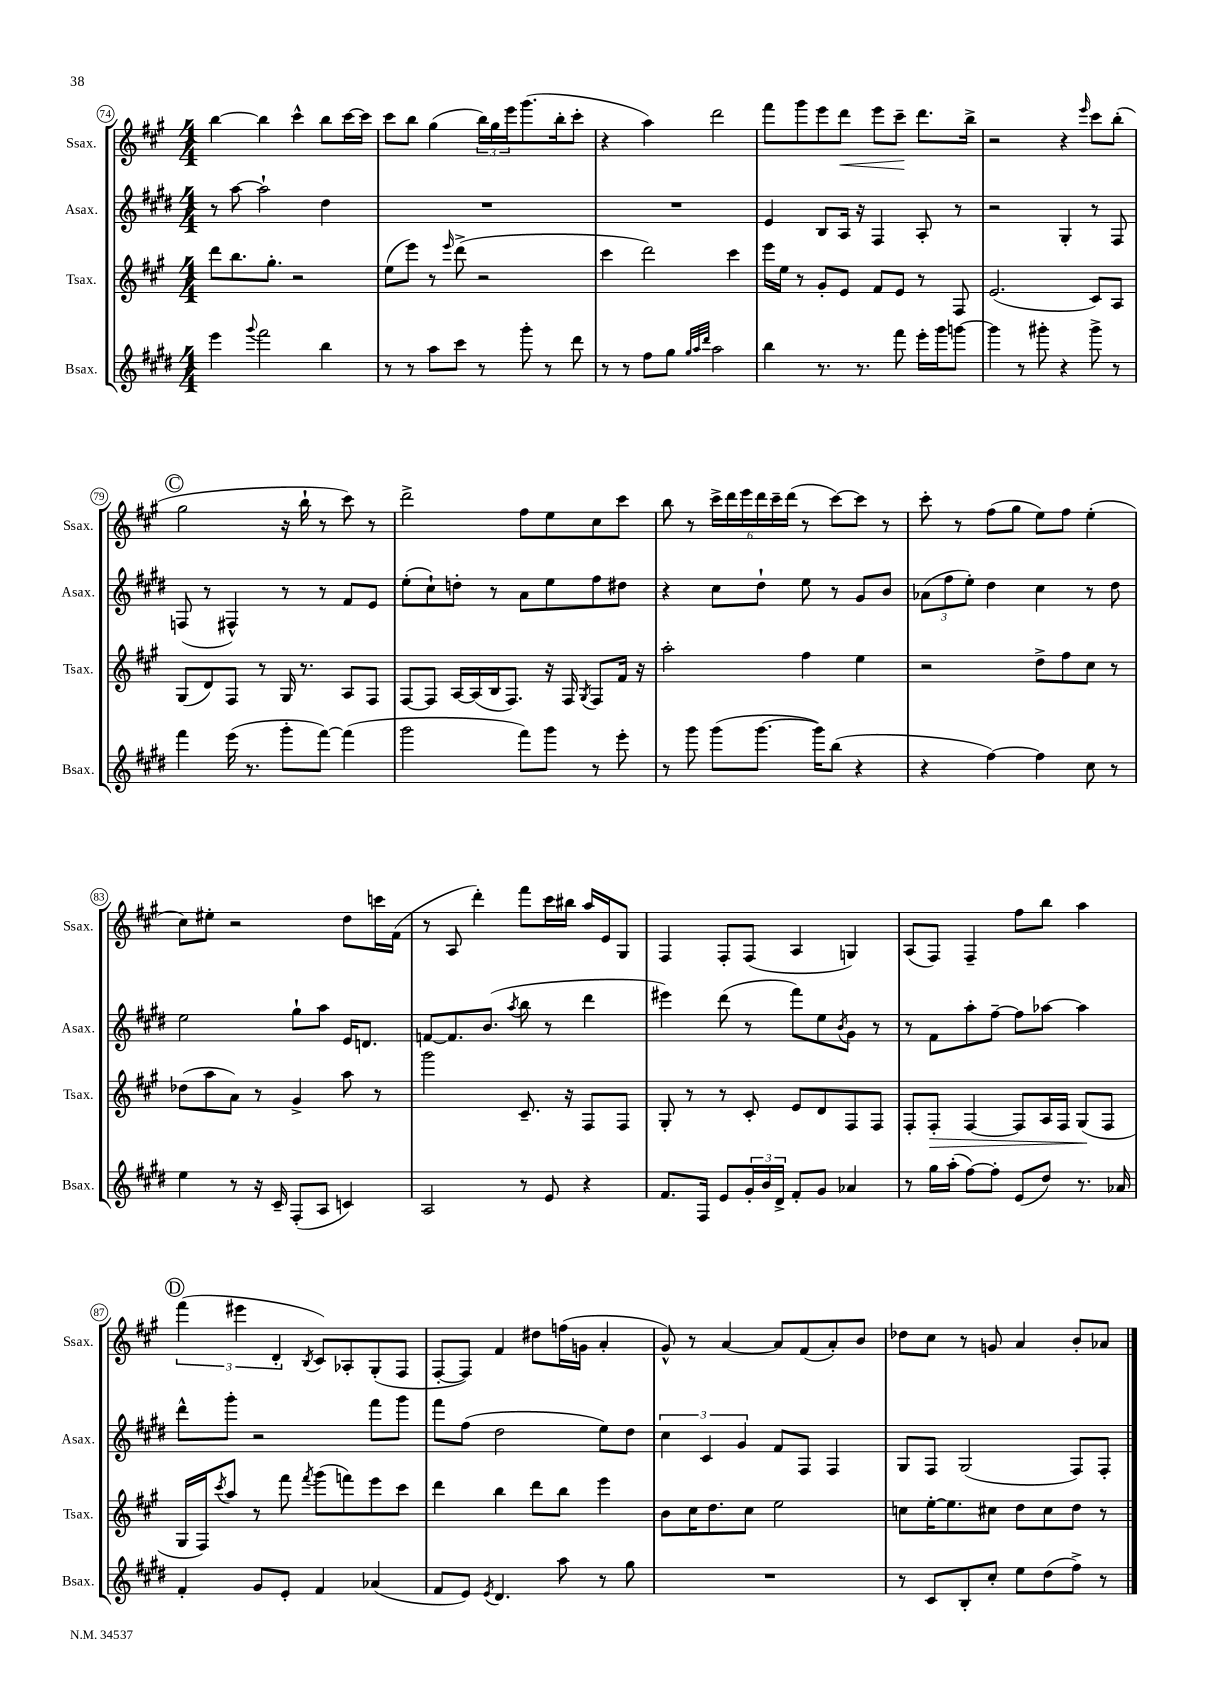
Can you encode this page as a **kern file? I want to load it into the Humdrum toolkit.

**kern	**kern	**dynam	**kern	**kern	**dynam
*part4	*part3	*part3	*part2	*part1	*part1
*staff4	*staff3	*staff3	*staff2	*staff1	*staff1
*I"Bsax.	*I"Tsax.	*	*I"Asax.	*I"Ssax.	*
*I'Bsax.	*I'Tsax.	*	*I'Asax.	*I'Ssax.	*
*clefG2	*clefG2	*	*clefG2	*clefG2	*
*k[f#c#g#d#]	*k[f#c#g#]	*	*k[f#c#g#d#]	*k[f#c#g#]	*
*M4/4	*M4/4	*	*M4/4	*M4/4	*
=74	=74	=74	=74	=74	=74
4eee\	8ddd\L	.	8r	[4bb\	.
.	8.bb\	.	[8aa\	.	.
8qqggg#/	.	.	.	.	.
2fff#\	.	.	2aa`\]	4bb\]	.
.	8.gg#'\J	.	.	.	.
.	2r	.	.	4ccc#^^\	.
4bb\	.	.	4dd#\	8bb\L	.
.	.	.	.	[16ccc#\L	.
.	.	.	.	16ccc#\JJ]	.
=75	=75	=75	=75	=75	=75
8r	(8ee\L	.	1r	8ccc#\L	.
8r	8eee\J)	.	.	8bb\J	.
8aa\L	8r	.	.	(4gg#\	.
.	16qqeee/	.	.	.	.
8ccc#\J	(8ddd^\	.	.	.	.
8r	2r	.	.	24bb\LL)	.
.	.	.	.	24gg#\	.
.	.	.	.	24eee\J	.
8ggg#'\	.	.	.	(8.ggg#\	.
8r	.	.	.	.	.
.	.	.	.	16bb'\k	.
8ddd#\	.	.	.	8ccc#'\J	.
=76	=76	=76	=76	=76	=76
8r	4ccc#\	.	1r	4r	.
8r	.	.	.	.	.
8ff#\L	2ddd\)	.	.	4aa\)	.
8gg#\J	.	.	.	.	.
32qqgg#/LLL	.	.	.	.	.
32qqaa/	.	.	.	.	.
32qqddd#/JJJ	.	.	.	.	.
2aa\	.	.	.	2ddd\	.
.	4ccc#\	.	.	.	.
=77	=77	=77	=77	=77	=77
4bb\	16eee\LL	.	4e/	8fff#\L	.
.	16ee\JJ	.	.	.	.
.	8r	.	.	8ggg#\	.
8.r	8g#'/L	.	8B/L	8eee\	.
!	!	!	!	!	!LO:HP:b
.	8e/J	.	16A/Jk	8ddd\J	<
8.r	.	.	16r	.	.
.	8f#/L	.	4F#/	8eee\L	.
8fff#\	8e/J	.	.	8ccc#~\J	.
16eee'\LL	8r	.	8A'/	8.ddd\L	[
16ggg#\J	.	.	.	.	.
[8gggn\J	8F#/	.	8r	.	.
.	.	.	.	16bb^\Jk	.
=78	=78	=78	=78	=78	=78
4ggg\]	(2.e/	.	2r	2r	.
8r	.	.	.	.	.
8ggg#X'\	.	.	.	.	.
4r	.	.	4G#'/	4r	.
.	.	.	.	16qqeee/	.
8ggg#^\	8c#/L)	.	8r	8ccc#\L	.
8r	8A/J	.	8F#/	(8bb'\J	.
!!LO:LB:g=z
!!LO:REH:place=s1:t=C
=79	=79	=79	=79	=79	=79
4fff#\	(8G#/L	.	(8Fn/	2gg#\	.
.	8d/)	.	8r	.	.
(16eee\	8F#/J	.	4F#X^^/)	.	.
8.r	.	.	.	.	.
.	8r	.	.	.	.
8ggg#'\L	16G#/	.	8r	16r	.
.	8.r	.	.	16bb`\	.
[8fff#\J)	.	.	8r	8r	.
(4fff#\]	8A/L	.	8f#/L	8ccc#\)	.
.	8F#/J	.	8e/J	8r	.
=80	=80	=80	=80	=80	=80
2ggg#\	[8F#/L	.	(8ee'\L	2ddd^\	.
.	8F#/J]	.	8cc#`\)	.	.
.	[16A/LL	.	8ddn'\J	.	.
.	(16A/]	.	.	.	.
.	16B/J	.	8r	.	.
.	8.F#/J)	.	.	.	.
8fff#\L)	.	.	8a\L	8ff#\L	.
8ggg#\J	16r	.	8ee\	8ee\	.
.	16F#/	.	.	.	.
.	8qG#/	.	.	.	.
8r	8F#/L	.	8ff#\	8cc#\	.
8eee'\	16f#/Jk	.	8dd#X\J	8ccc#\J	.
.	16r	.	.	.	.
=81	=81	=81	=81	=81	=81
8r	2aa'\	.	4r	8bb\	.
8ggg#\	.	.	.	8r	.
(8ggg#\L	.	.	8cc#\L	24ccc#^\LL	.
.	.	.	.	24ddd\	.
.	.	.	.	24eee\	.
[8.ggg#\J	.	.	8dd#`\J	24ddd\	.
.	.	.	.	24ccc#~\	.
.	.	.	.	(24ddd\JJ	.
.	4ff#\	.	8ee\	8r	.
16ggg#\KL])	.	.	.	.	.
(8bb\J	.	.	8r	[8ccc#\L)	.
4r	4ee\	.	8g#/L	8ccc#\J]	.
.	.	.	8b/J	8r	.
=82	=82	=82	=82	=82	=82
4r	2r	.	(12a-X\L	8ccc#'\	.
.	.	.	12ff#\	.	.
.	.	.	.	8r	.
.	.	.	12ee'\J)	.	.
[4ff#\)	.	.	4dd#\	(8ff#\L	.
.	.	.	.	8gg#\J	.
4ff#\]	8dd^\L	.	4cc#\	8ee\L)	.
.	8ff#\	.	.	8ff#\J	.
8cc#\	8cc#\J	.	8r	(4ee'\	.
8r	8r	.	8dd#\	.	.
!!LO:LB:g=z
=83	=83	=83	=83	=83	=83
4ee\	(8dd-X\L	.	2ee\	8cc#\L)	.
.	8aa\	.	.	8ee#X'\J	.
8r	8a\J)	.	.	2r	.
16r	8r	.	.	.	.
16c#~/	.	.	.	.	.
(8F#'/L	4g#^/	.	8gg#`\L	.	.
8A/J	.	.	8aa\J	.	.
4cn/)	8aa\	.	16e/KL	8dd\L	.
.	.	.	8.dn/J	.	.
.	8r	.	.	16cccn\L	.
.	.	.	.	(16f#\JJ	.
=84	=84	=84	=84	=84	=84
2A/	2ggg#\	.	[8fn/L	8r	.
.	.	.	8.f/]	8A/	.
.	.	.	.	4ddd'\)	.
.	.	.	(8.b/J	.	.
.	.	.	8qaa/	.	.
8r	8.c#~/	.	8bb\	8fff#\L	.
8e/	.	.	8r	16ccc#\L	.
.	16r	.	.	16bb#X\JJ	.
4r	8F#/L	.	4ddd#\	16aa/LL	.
.	.	.	.	16e/J	.
.	8F#/J	.	.	8G#/J	.
=85	=85	=85	=85	=85	=85
8.f#/L	8G#'/	.	4eee#X\)	4F#/	.
.	8r	.	.	.	.
16F#/Jk	.	.	.	.	.
8e/L	8r	.	(8ddd#\	8F#'/L	.
24g#'/L	8c#'/	.	8r	(8F#/J	.
24b/	.	.	.	.	.
24d#^/JJ	.	.	.	.	.
8f#'/L	8e/L	.	8fff#\L)	4A/	.
8g#/J	8d/	.	8ee\	.	.
.	.	.	8qb/	.	.
4a-X/	8F#/	.	8g#\J	4Gn/)	.
.	8F#/J	.	8r	.	.
=86	=86	=86	=86	=86	=86
8r	8F#'/L	.	8r	(8A/L	.
!	!	!LO:HP:b	!	!	!
16gg#\LL	8F#'/J	>	8f#\L	8F#/J)	.
(16aa'\JJ	.	.	.	.	.
[8ff#\L)	[4F#/	.	8aa'\	4F#~/	.
8ff#'\J]	.	.	[8ff#~\J	.	.
(8e/L	8F#/L]	.	8ff#\L]	8ff#\L	.
8dd#/J)	16A/L	.	[8aa-X\J	8bb\J	.
.	16F#/JJ	.	.	.	.
8.r	(8G#/L	.	4aa-\]	4aa\	.
.	8F#/J	]	.	.	.
16a-X/	.	.	.	.	.
!!LO:LB:g=z
!!LO:REH:place=s1:t=D
=87	=87	=87	=87	=87	=87
4f#'/	16G#/LL	.	8ddd#^^\L	(6fff#\	.
.	16F#/J)	.	.	.	.
.	8qccc#/	.	.	.	.
.	8aa/J	.	8ggg#'\J	.	.
.	.	.	.	6eee#X\	.
8g#/L	8r	.	2r	.	.
.	.	.	.	6d'/	.
8e'/J	8fff#\	.	.	.	.
.	8qfff#/	.	.	8qB/	.
4f#/	(8ggg#\L	.	.	8c#/L)	.
.	8fffn\)	.	.	8A-X'/	.
(4a-X/	8eee\	.	8fff#\L	(8G#'/	.
.	8ccc#\J	.	8ggg#\J	8F#/J	.
=88	=88	=88	=88	=88	=88
8f#/L	4ddd\	.	8fff#\L	[8F#'/L	.
8e/J)	.	.	(8ff#\J	8F#/J])	.
8qe/	.	.	.	.	.
4.d#/	4bb\	.	2dd#\	4f#/	.
.	8ddd\L	.	.	8dd#X\L	.
8aa\	8bb\J	.	.	(16ffn\L	.
.	.	.	.	16gn\JJ	.
8r	4eee\	.	8ee\L)	4a'/	.
8gg#\	.	.	8dd#\J	.	.
=89	=89	=89	=89	=89	=89
1r	8b\L	.	6cc#\	8g#^^/)	.
.	16cc#\K	.	.	8r	.
.	.	.	6c#/	.	.
.	8.dd\	.	.	.	.
.	.	.	.	[4a/	.
.	.	.	6g#/	.	.
.	8cc#\J	.	.	.	.
.	2ee\	.	8f#/L	8a/L]	.
.	.	.	8F#/J	(8f#/	.
.	.	.	4F#/	8a'/)	.
.	.	.	.	8b/J	.
=90	=90	=90	=90	=90	=90
8r	8ccn\L	.	8G#/L	8dd-X\L	.
8c#/L	[16ee'\K	.	8F#/J	8cc#\J	.
.	8.ee\]	.	.	.	.
8B'/	.	.	(2G#/	8r	.
8cc#'/J	8cc#X\J	.	.	8gn/	.
8ee\L	8dd\L	.	.	4a/	.
(8dd#\	8cc#\	.	.	.	.
8ff#^\J)	8dd\J	.	8F#/L)	8b'/L	.
8r	8r	.	8F#'/J	8a-X/J	.
==	==	==	==	==	==
*-	*-	*-	*-	*-	*-
